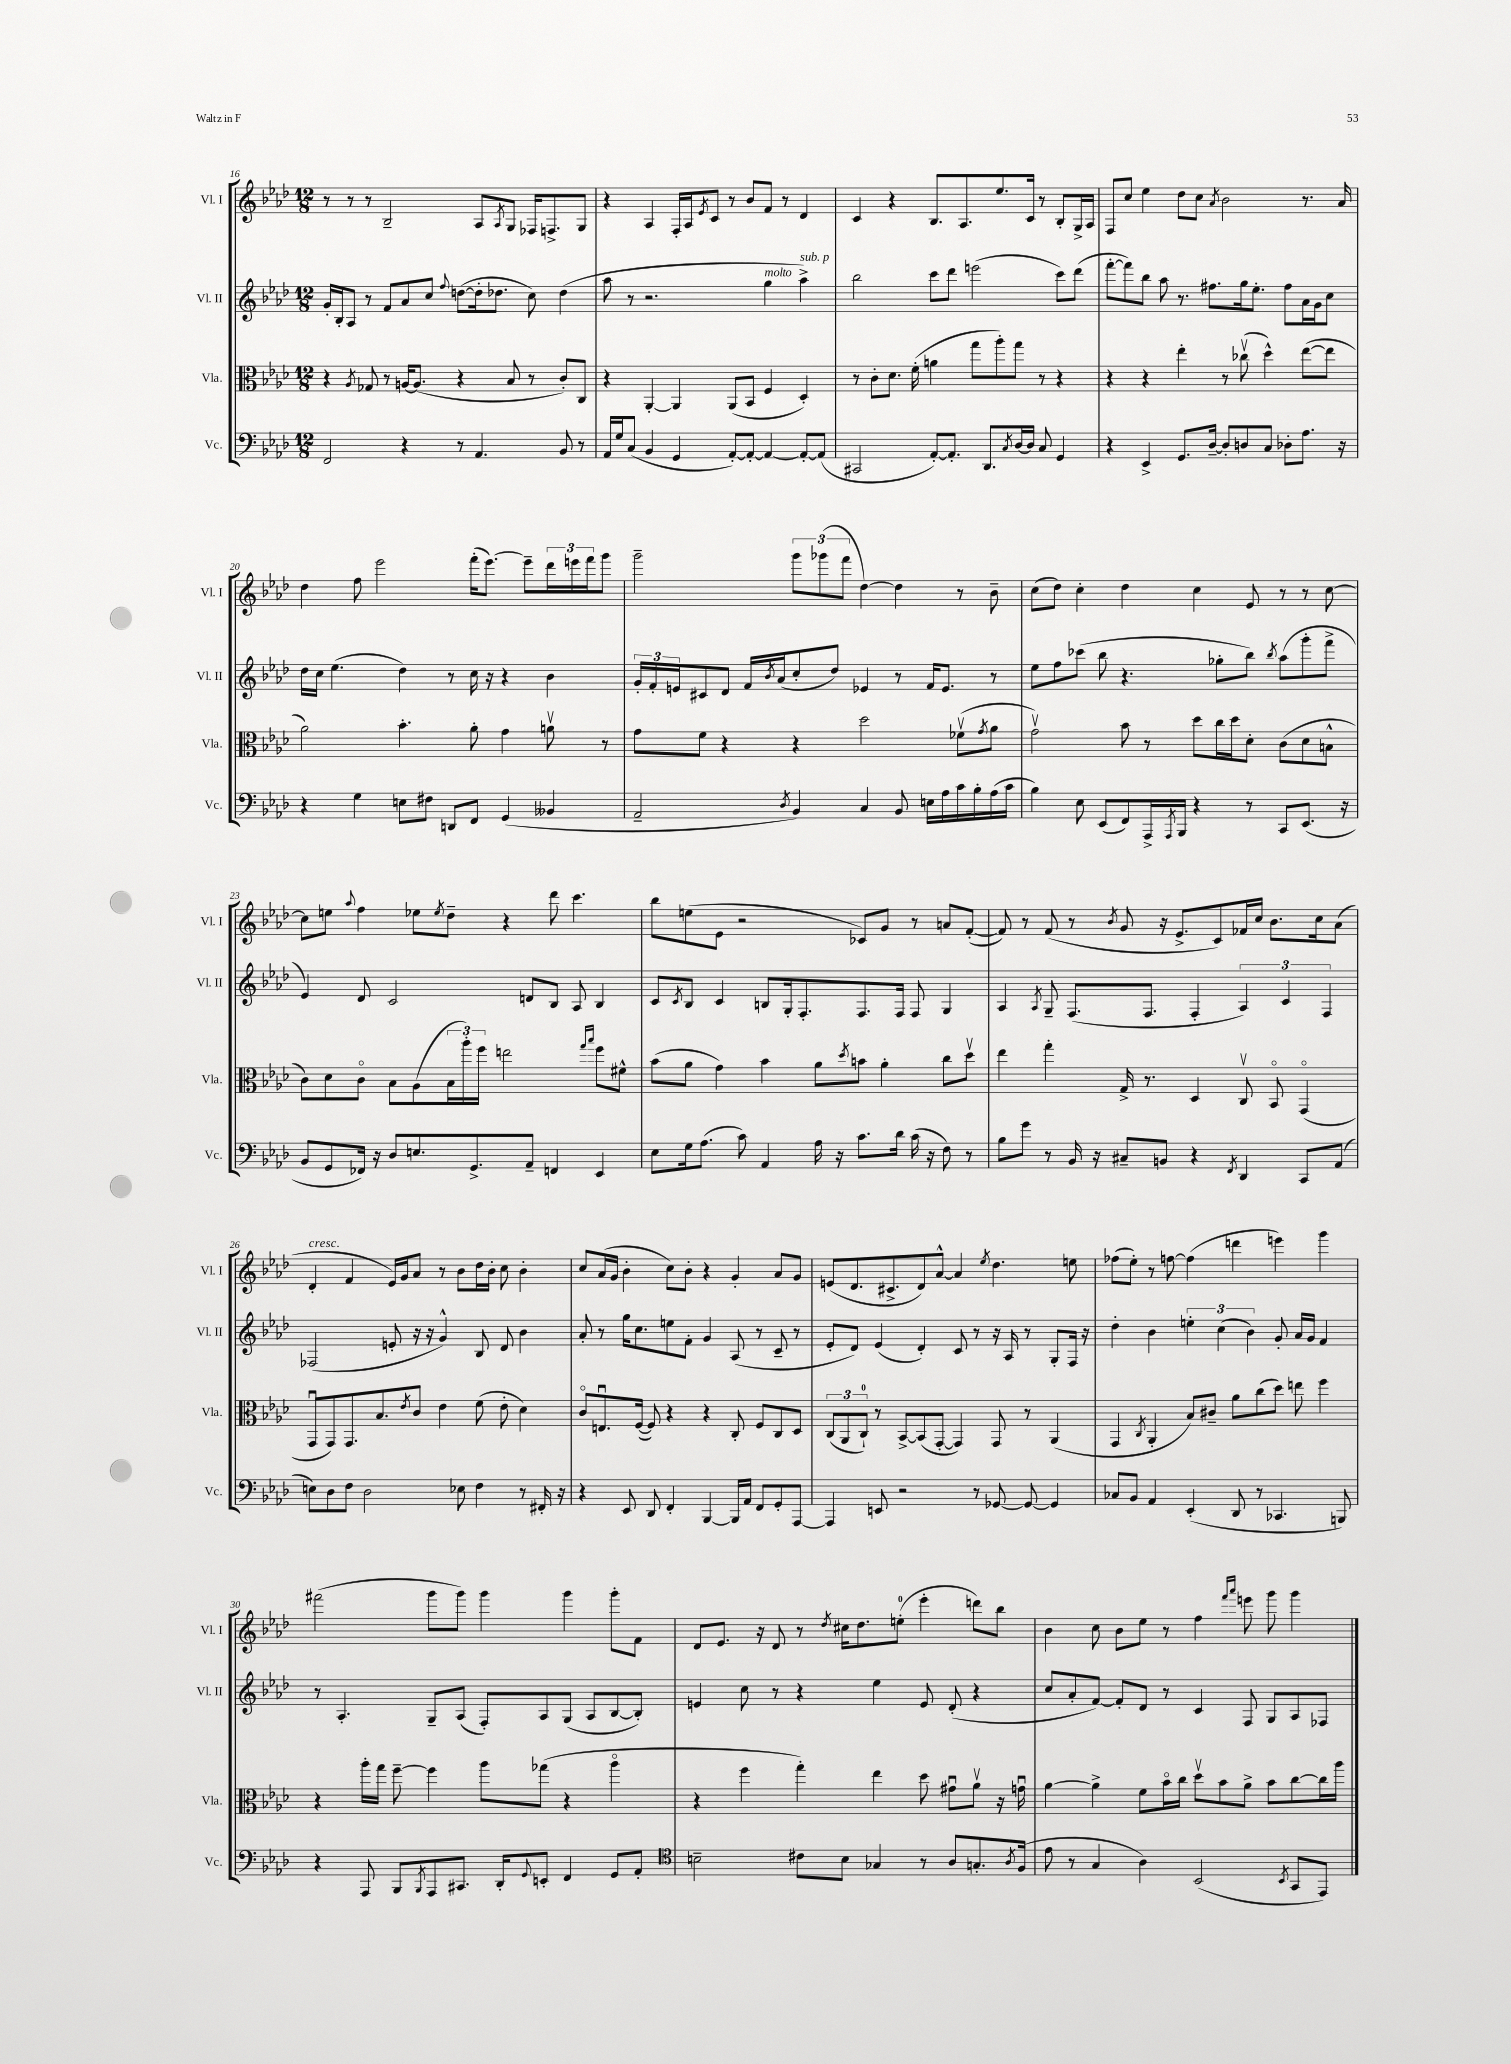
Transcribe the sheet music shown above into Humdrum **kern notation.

**kern	**kern	**kern	**kern
*part4	*part3	*part2	*part1
*staff4	*staff3	*staff2	*staff1
*I"Vc.	*I"Vla.	*I"Vl. II	*I"Vl. I
*I'Vc.	*I'Vla.	*I'Vl. II	*I'Vl. I
*clefF4	*clefC3	*clefG2	*clefG2
*k[b-e-a-d-]	*k[b-e-a-d-]	*k[b-e-a-d-]	*k[b-e-a-d-]
*M12/8	*M12/8	*M12/8	*M12/8
=16	=16	=16	=16
2FF/	4r	16g'/LL	8r
.	.	16B-'/J	.
.	.	8A-/J	8r
.	8qA-/	.	.
.	8G-X/	8r	8r
.	8r	8f/L	2B-~/
4r	[16An/KL	8a-/	.
.	(8.A/J]	.	.
.	.	8cc/J	.
.	.	8qqff/	.
8r	4r	([8ddn\L	.
4.AA-/	.	16dd'\k]	8A-/L
.	.	8.dd-X\J	.
.	.	.	8qA-/
.	8B-/	.	8G/J
.	8r	8cc\)	16F-X/KL
.	.	.	8.Fn^/
8BB-/	8c'/L)	(4dd-\	.
8r	8C/J	.	8G/J
=17	=17	=17	=17
16AA-/LL	4r	8aa-\	4r
16G/J	.	.	.
(8C/J	.	8r	.
4BB-/	[4AA-'/	2.r	4A-/
4GG/	4AA-/]	.	16F'/LL
.	.	.	16A-/J
.	.	.	8qe-/
.	.	.	8c/J
[8AA-'/L)	(8AA-/L	.	8r
8AA-'/J_	8BB-/J	.	8b-/L
!	!	!LO:TX:a:i:t=molto	!
4AA-/_	4F/	4gg\	8f/J
.	.	.	8r
!	!	!LO:TX:a:i:t=sub. p	!
8AA-'/L_	4D-'/)	4aa-^\)	4d-/
(8AA-/J]	.	.	.
=18	=18	=18	=18
2CC#X/	8r	2bb-\	4c/
.	8c'\L	.	.
.	8.d-\J	.	4r
.	(16f'\	.	.
[8AA-'/L)	4an\	8ccc\L	8.B-/L
8.AA-'/J]	.	8ddd-\J	.
.	.	.	8.A-/
.	8gg\L	(2eeen\	.
8.DD-/L	.	.	.
.	8aa-'\)	.	8.ee-/
8qC/	.	.	.
[16D-/L	8gg\J	.	.
16D-/JJ]	.	.	16c/Jk
8C/	8r	.	8r
4GG/	4r	8ccc\L)	8B-'/L
.	.	(8ddd-\J	16G^/L
.	.	.	16A-/JJ
=19	=19	=19	=19
4r	4r	[8fff'\L	8F/L
.	.	8fff\])	8cc/J
4EE-^/	4r	8bb-\J	4ee-\
.	.	8aa-\	.
8.GG/L	4ee-'\	8.r	8dd-\L
.	.	.	8cc\J
[16D-~/Jk	.	8.ff#X\L	.
.	.	.	8qa-/
8D-'/L]	8r	.	2b-\
8Dn/	(8cc-Xv\	16gg\k	.
.	.	8.ee-'\J	.
8C/J	4dd-^^\)	.	.
8D-X'\L	.	8ff#\L	.
8.A-\J	([8ee-\L	16a-\L	8.r
.	.	16g\J	.
.	8ee-\J]	8cc\J	.
16r	.	.	16a-/
!!LO:LB:g=z
=20	=20	=20	=20
4r	2a-\)	16dd-\LL	4dd-\
.	.	16cc\JJ	.
.	.	(4.ee-\	.
4G\	.	.	8ff\
.	.	.	2eee-\
8En\L	4.b-'\	4dd-\)	.
8F#X\J	.	.	.
8DDn/L	.	8r	.
8FF/J	8a-'\	16cc\	(16fff'\KL
.	.	16r	[8.eee-\J)
(4GG/	4g\	4r	.
.	.	.	8eee-~\L]
4BB--X/	8anv\	4b-\	24ddd-\L
.	.	.	24eeen\
.	.	.	24fff\J
.	8r	.	8ggg\J
=21	=21	=21	=21
2AA-~/	8g\L	24g'/LL	2ggg~\
.	.	24f'/	.
.	.	24en/J	.
.	8f\J	8c#X/	.
.	4r	8d-/J	.
.	.	16f/LL	.
.	.	8qb-/	.
.	.	(16a-/J	.
8qD-/	.	.	.
4BB-/)	4r	8cc'/	12ggg\L
.	.	.	(12ggg-X\
.	.	8dd-/J)	.
.	.	.	12fff\J
4C/	2dd-\	4e-X/	[4dd-\)
8BB-/	.	8r	4dd-\]
16En\LL	.	16f/KL	.
16A-\	.	8.e-/J	.
16c\	(8f-Xv\L	.	8r
16B-'\	.	.	.
.	8qg/	.	.
(16A-\	8a-\J	8r	8b-~\
16c\JJ	.	.	.
=22	=22	=22	=22
4B-\)	2gv\)	8ee-\L	(8cc\L
.	.	8ff\	8dd-\J)
8E-\	.	(8ccc-X\J	4cc'\
(8EE-/L	.	8bb-\	.
8FF/)	8b-\	4.r	4dd-\
16AAA-^/L	8r	.	.
8qAAA-/	.	.	.
16BBB-/JJ	.	.	.
4r	8dd-\L	.	4cc\
.	16cc\L	8gg-X'\L	.
.	16dd-\J	.	.
8r	8d-'\J	8bb-\J)	8e-/
.	.	8qbb-/	.
8CC/L	(8c\L	(8aa-\L	8r
(8.EE-/J	8d-\	8ggg'\	8r
.	8Bn^^\J	8fff^\J	[8cc\
16r	.	.	.
!!LO:LB:g=z
=23	=23	=23	=23
8BB-/L	8c\L)	4e-/)	8cc\L]
8GG/	8d-\	.	8een\J
.	.	.	8qqaa-/
16FF-X/Jk)	8c\J	8d-/	4ff\
16r	.	.	.
8D-/L	8B-\L	2c/	.
8.En/	(8A-\	.	8ee-X\L
.	.	.	8qee-/
.	24B-\L	.	8dd-~\J
.	24aa-'\)	.	.
8.GG^/	.	.	.
.	24ff\JJ	.	.
.	2een\	.	4r
8AA-~/J	.	8dn/L	.
4FFn/	.	8B-/J	8ddd-\
.	.	8A-/	4.ccc\
.	16qqgg/LL	.	.
.	16qqbb-/JJ	.	.
4EE-/	8ff\L	4B-/	.
.	8f#X^^\J	.	.
=24	=24	=24	=24
8E-\L	(8b-\L	8c/L	8bb-\L
.	.	8qc/	.
16G\k	8a-\J	8B-/J	(8een\
(8.A-\J	.	.	.
.	4g\)	4c/	8e-\J
8c\)	.	.	2r
4AA-/	4b-\	8Bn/L	.
.	.	16G'/k	.
.	.	8.F'/	.
16A-\	8a-\L	.	.
16r	.	.	.
.	8qdd-/	.	.
8.c\L	8bn\J	8.F/	8c-X/L)
.	4a-'\	.	8g/J
16d-\Jk	.	16F/Jk	.
(16c\	.	8F/	8r
16r	.	.	.
8F\)	8cc\L	4G/	8an/L
8r	8dd-v\J	.	([8f'/J
=25	=25	=25	=25
8B-\L	4ee-\	4A-/	8f/])
8g\J	.	.	8r
.	.	8qA-/	.
8r	4gg'\	8G~/	(8f/
16BB-/	.	(8.F/L	8r
16r	.	.	.
.	.	.	8qb-/
8C#X~/L	16G^/	.	8g/
.	8.r	8.F/J	.
8BBn/J	.	.	16r
.	.	.	8.e-^/L
4r	4D-/	4F'/	.
.	.	.	8c/)
8qFF/	.	.	.
4DD-/	8Cv/	6A-/)	16f-X/L
.	.	.	16cc/JJ
.	8BB-/	.	8.b-\L
.	.	6c/	.
8CC/L	(4GG/	.	.
.	.	.	16cc\k
.	.	6F/	.
(8AA-/J	.	.	(8a-\J
!!LO:LB:g=z
=26	=26	=26	=26
!	!	!	!LO:TX:a:i:t=cresc.
8En\L)	8GGu/L	(2F-X/	4d-'/
8D-\	8GG/)	.	.
8F\J	8.GG/	.	4f/
2D-\	.	.	.
.	8.B-/	.	.
.	.	8en'/	16e-/LL)
.	.	.	16g/J
.	8qe-/	.	.
.	8c/J	16r	8a-/J
.	.	16r	.
.	4e-\	4g^^/)	8r
8E-X\	.	.	8b-\L
4F\	(8f\	8B-/	16dd-\L
.	.	.	16b-'\JJ
.	8e-'\	8d-/	8cc\
8r	4d-\)	4b-\	4b-'\
16FF#X'/	.	.	.
16r	.	.	.
=27	=27	=27	=27
4r	8c/L	8a-'/	8cc/L
.	8.Enu/	8r	(16a-/L
.	.	.	16g/JJ
8EE-/	.	16gg\KL	4b-'\
.	([16F/Jk	8.cc\	.
8DD-/	8F/])	.	.
4FF'/	4r	8een\	8cc\L)
.	.	8f'\J	8b-'\J
[4BBB-/	4r	4g/	4r
16BBB-/LL]	8C'/	(8A-/	4g'/
16AA-/JJ	.	.	.
8FF/L	8F/L	8r	.
8GG'/	8C/	8c~/	8a-/L
[8AAA-/J	8D-/J	8r	8g/J
=28	=28	=28	=28
4AAA-/]	(12C/L	8e-'/L	(8en/L
.	12AA-/	.	.
.	.	8d-/J)	8.d-/
.	12C`/J)	.	.
8EEn/	8r	(4e-/	.
.	.	.	8.c#X^/
2r	[8BB-^/L	.	.
.	(8BB-/]	4d-'/)	8d-/)
.	[8GG'/J	.	[8a-^^/J
.	4GG/])	8c/	4a-/]
8r	.	8r	.
.	.	.	8qee-/
[8GG-X/	8GG/	16r	4.dd-\
.	.	16A-/	.
8GG-/_	8r	8r	.
4GG-/]	(4AA-/	8G'/L	.
.	.	16F/Jk	8een\
.	.	16r	.
=29	=29	=29	=29
8C-X/L	4GG/	4dd-'\	(8ff-X\L
8BB-/J	.	.	8ee-'\J)
.	8qC/	.	.
4AA-/	4AA-'/	4b-\	8r
.	.	.	[8ffn\
(4EE-'/	8B-/L)	6een'\	(4ff\]
.	8c#X~/J	.	.
.	.	(6cc\	.
8DD-/	8a-\L	.	4dddn\
.	.	6b-\)	.
8r	(8cc\	.	.
4.CC-X/	8dd-\J)	8g'/	4eeen\)
.	8een\	16a-/LL	.
.	.	16g/JJ	.
.	4ff\	4f/	4ggg\
8BBBn/)	.	.	.
!!LO:LB:g=z
=30	=30	=30	=30
4r	4r	8r	(2fff#X\
.	.	4.A-'/	.
8AAA-/	16aa-'\LL	.	.
.	16gg\JJ	.	.
8BBB-/L	[8ff~\	.	.
8qBBB-/	.	.	.
8AAA-/	4ff\]	8G~/L	8ggg\L
8.CC#X/J	.	(8A-/J	8ggg\J)
.	8aa-\L	8F'/L)	4ggg\
16DD-'/KL	.	.	.
8qqGG/	.	.	.
8EEn'/J	(8gg-X\J	8A-/	.
4FF/	4r	(8G/J	4ggg\
.	.	8A-/L	.
8GG/L	4aa-\	[8B-/	8ggg'\L
8AA-'/J	.	8B-'/J])	8f\J
=31	=31	=31	=31
*clefC4	*	*	*
2Bn~\	4r	4en/	8d-/L
.	.	.	8.e-/J
.	4ff\	8cc\	.
.	.	.	16r
.	.	8r	8d-/
8c#X\L	4gg'\)	4r	8r
.	.	.	8qdd-/
8B\J	.	.	16cc#X\KL
.	.	.	8.dd-\
4G-X/	4ee-\	4ee-\	.
.	.	.	(8een'\J
8r	8dd-\	8e/	4eee-'\
8A-/L	8g#Xu\L	(8d-'/	.
8.Gn'/	8a-v\J	4r	8dddn\L)
.	16r	.	8bb-\J
8qA-/	.	.	.
(16F/Jk	16gnu\	.	.
=32	=32	=32	=32
8e-\	[4a-\	8cc/L	4b-\
8r	.	8a-'/	.
4G/	4a-^\]	[8f/J)	8cc\
.	.	8f'/L]	8b-\L
4A-\)	8f\L	8d-/J	8ee-\J
.	16b-\L	8r	8r
.	16cc\JJ	.	.
(2BB-/	8dd-v\L	4c/	4ff\
.	8b-\	.	.
.	.	.	16qqfff/LL
.	.	.	16qqaaa-/JJ
.	8a-^\J	8F/	8eeen\
.	8b-\L	8G/L	8ggg\
8qBB-/	.	.	.
8GG/L	[8cc\	8A-/	4ggg\
8EE-/J)	16cc\L]	8F-X/J	.
.	16aa-\JJ	.	.
==	==	==	==
*-	*-	*-	*-
